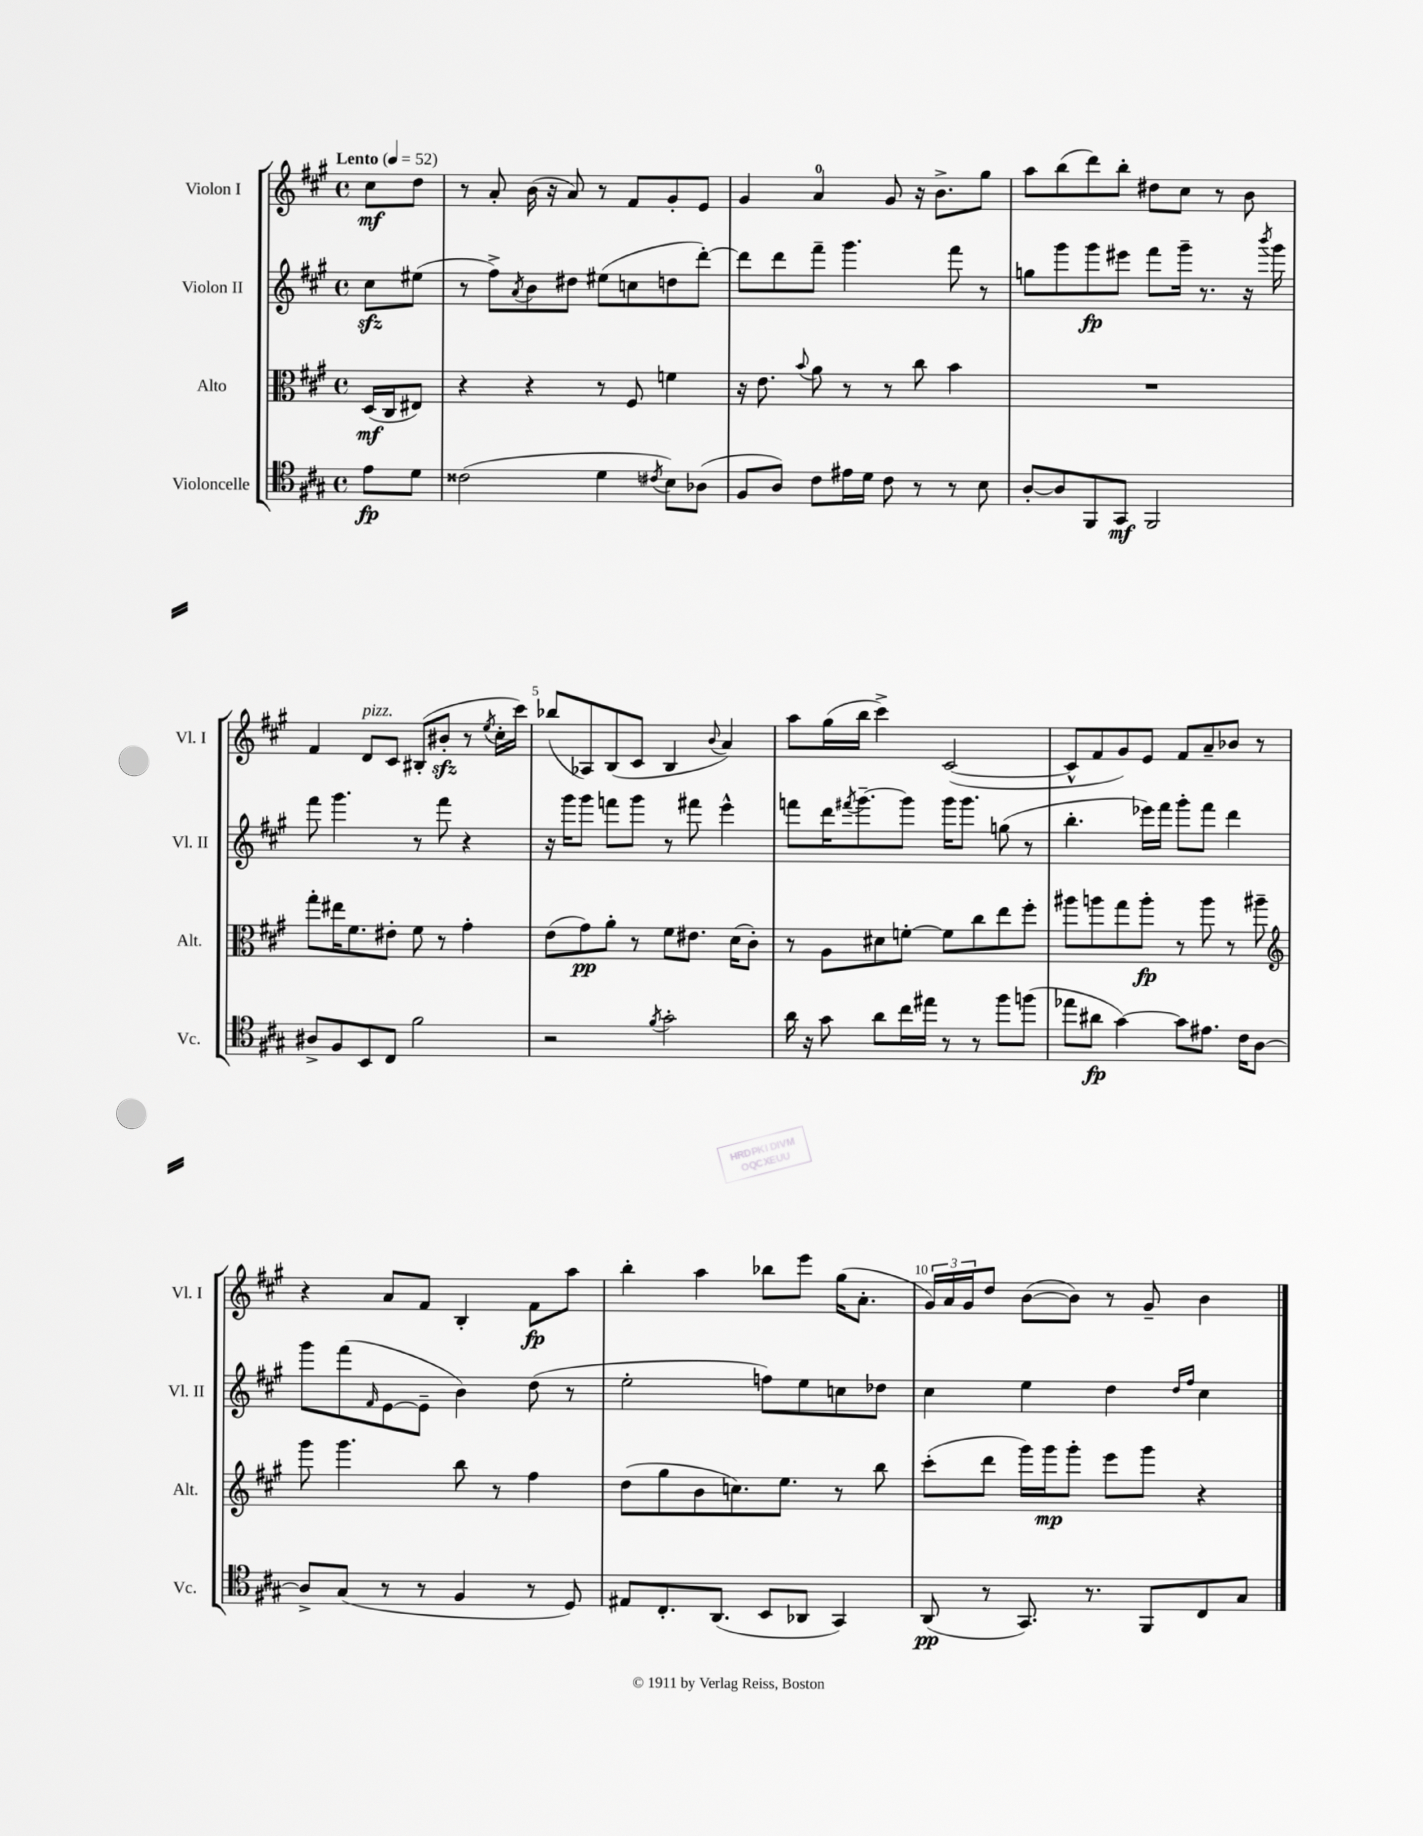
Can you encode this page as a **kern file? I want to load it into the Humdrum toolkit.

**kern	**kern	**kern	**kern
*staff4	*staff3	*staff2	*staff1
*clefC4	*clefC3	*clefG2	*clefG2
*k[f#c#g#]	*k[f#c#g#]	*k[f#c#g#]	*k[f#c#g#]
*M4/4	*M4/4	*M4/4	*M4/4
*met(c)	*met(c)	*met(c)	*met(c)
*MM52	*MM52	*MM52	*MM52
8e	(16D	8cc#	8cc#
.	16C#	.	.
8d	8E#)	(8ee#	8dd
=	=	=	=
(2c##	4r	8r	8r
.	.	8ff#^)	8a'
.	.	8qa	.
.	4r	8b	(16b
.	.	.	16r
.	.	8dd#	8a)
4d	8r	(8ee#	8r
.	8F#	8cc	8f#
8qc#	.	.	.
8B)	4f	8dd	8g#'
(8A-	.	[8ddd')	8e
=	=	=	=
8F#	16r	8ddd]	4g#
.	8.e	.	.
8A)	.	8ddd	.
.	8qqb	.	.
8c#	8a	8fff#~	4a
16e#	8r	4.ggg#	.
16d	.	.	.
8c#	8r	.	8g#
8r	8cc#	.	16r
.	.	.	8.b^
8r	4b	8fff#	.
8B	.	8r	8gg#
=	=	=	=
[8A'	1r	8gg	8aa
8A]	.	8ggg#	(8bb
8FF#	.	8ggg#	8ddd)
8GG#	.	8eee#	8bb'
2FF#	.	8fff#	8dd#
.	.	16ggg#~	8cc#
.	.	8.r	.
.	.	.	8r
.	.	16r	8b
.	.	8qbbb	.
.	.	16ggg#	.
=	=	=	=
8A#^	8gg#'	8fff#	4f#
8F#	16ee#	4.ggg#	.
.	8.f#	.	.
8BB	.	.	8d
8C#	8e#'	.	8c#
2f#	8f#	8r	(8B#'
.	8r	8fff#	8b#'
.	4g#'	4r	8r
.	.	.	8qee
.	.	.	16cc#'
.	.	.	16ccc#)
=	=	=	=
2r	(8e	16r	(8bb-
.	.	16ggg#	.
.	8g#)	8ggg#	8A-)
.	8a'	8fff	(8B
.	8r	8ggg#	8c#
8qf#	.	.	.
2g#'	8f#	8r	4B
.	8.e#	8fff#	.
.	.	.	8qqb
.	.	4eee^^	4a)
.	(16d	.	.
.	8c#')	.	.
=	=	=	=
16a	8r	8fff	8aa
16r	.	.	.
8g#	8A	16ddd	(16gg#
.	.	8qfff#	.
.	.	[8.ggg#~	16bb
8a	8d#	.	4ccc#^)
16cc#	[8f'	8ggg#]	.
16ee#	.	.	.
8r	8f]	16ggg#	([2c#
.	.	8.ggg#	.
8r	8cc#	.	.
8ff#	8ee	(8gg	.
(8ff	8ff#'	8r	.
=	=	=	=
8ee-	8aa#	4.bb'	8c#^^]
8a#	8aa	.	8f#
[4g#)	8gg#	.	8g#)
.	8aa'	16eee-)	8e
.	.	16fff#	.
8g#]	8r	8ggg#'	8f#
8.e#	8aa	8fff#	8a~
.	8r	4ddd	8b-
16c#	.	.	.
[8A	8aa#~	.	8r
=	=	=	=
*	*clefG2	*	*
8A^]	8ggg#	8ggg#	4r
(8G#	4.ggg#	(8fff#	.
.	.	16qqf#	.
8r	.	[8e	8a
8r	.	8e~]	8f#
4F#	8bb	4b)	4B'
.	8r	.	.
8r	4ff#	(8dd	8f#
8D)	.	8r	8aa
=	=	=	=
8E#	(8dd	2ee'	4bb'
8.C#'	8gg#	.	.
.	8b	.	4aa
(8.AA	.	.	.
.	8.cc)	.	.
8BB	.	8ff)	8bb-
.	8.ee	.	.
8AA-	.	8ee	8eee
4GG#)	8r	8cc	(16gg#
.	.	.	8.a'
.	8bb	8dd-	.
=	=	=	=
(8AA	(8ccc#'	4cc#	24g#)
.	.	.	24a
.	.	.	24g#
8r	8ddd	.	8dd
8.GG#)	16ggg#)	4ee	([8b
.	16ggg#	.	.
.	8ggg#'	.	8b])
8.r	.	.	.
.	8eee	4dd	8r
8FF#	8ggg#	.	8g#~
.	.	16qqdd	.
.	.	16qqff#	.
8C#	4r	4cc#	4b
8G#	.	.	.
==	==	==	==
*-	*-	*-	*-
